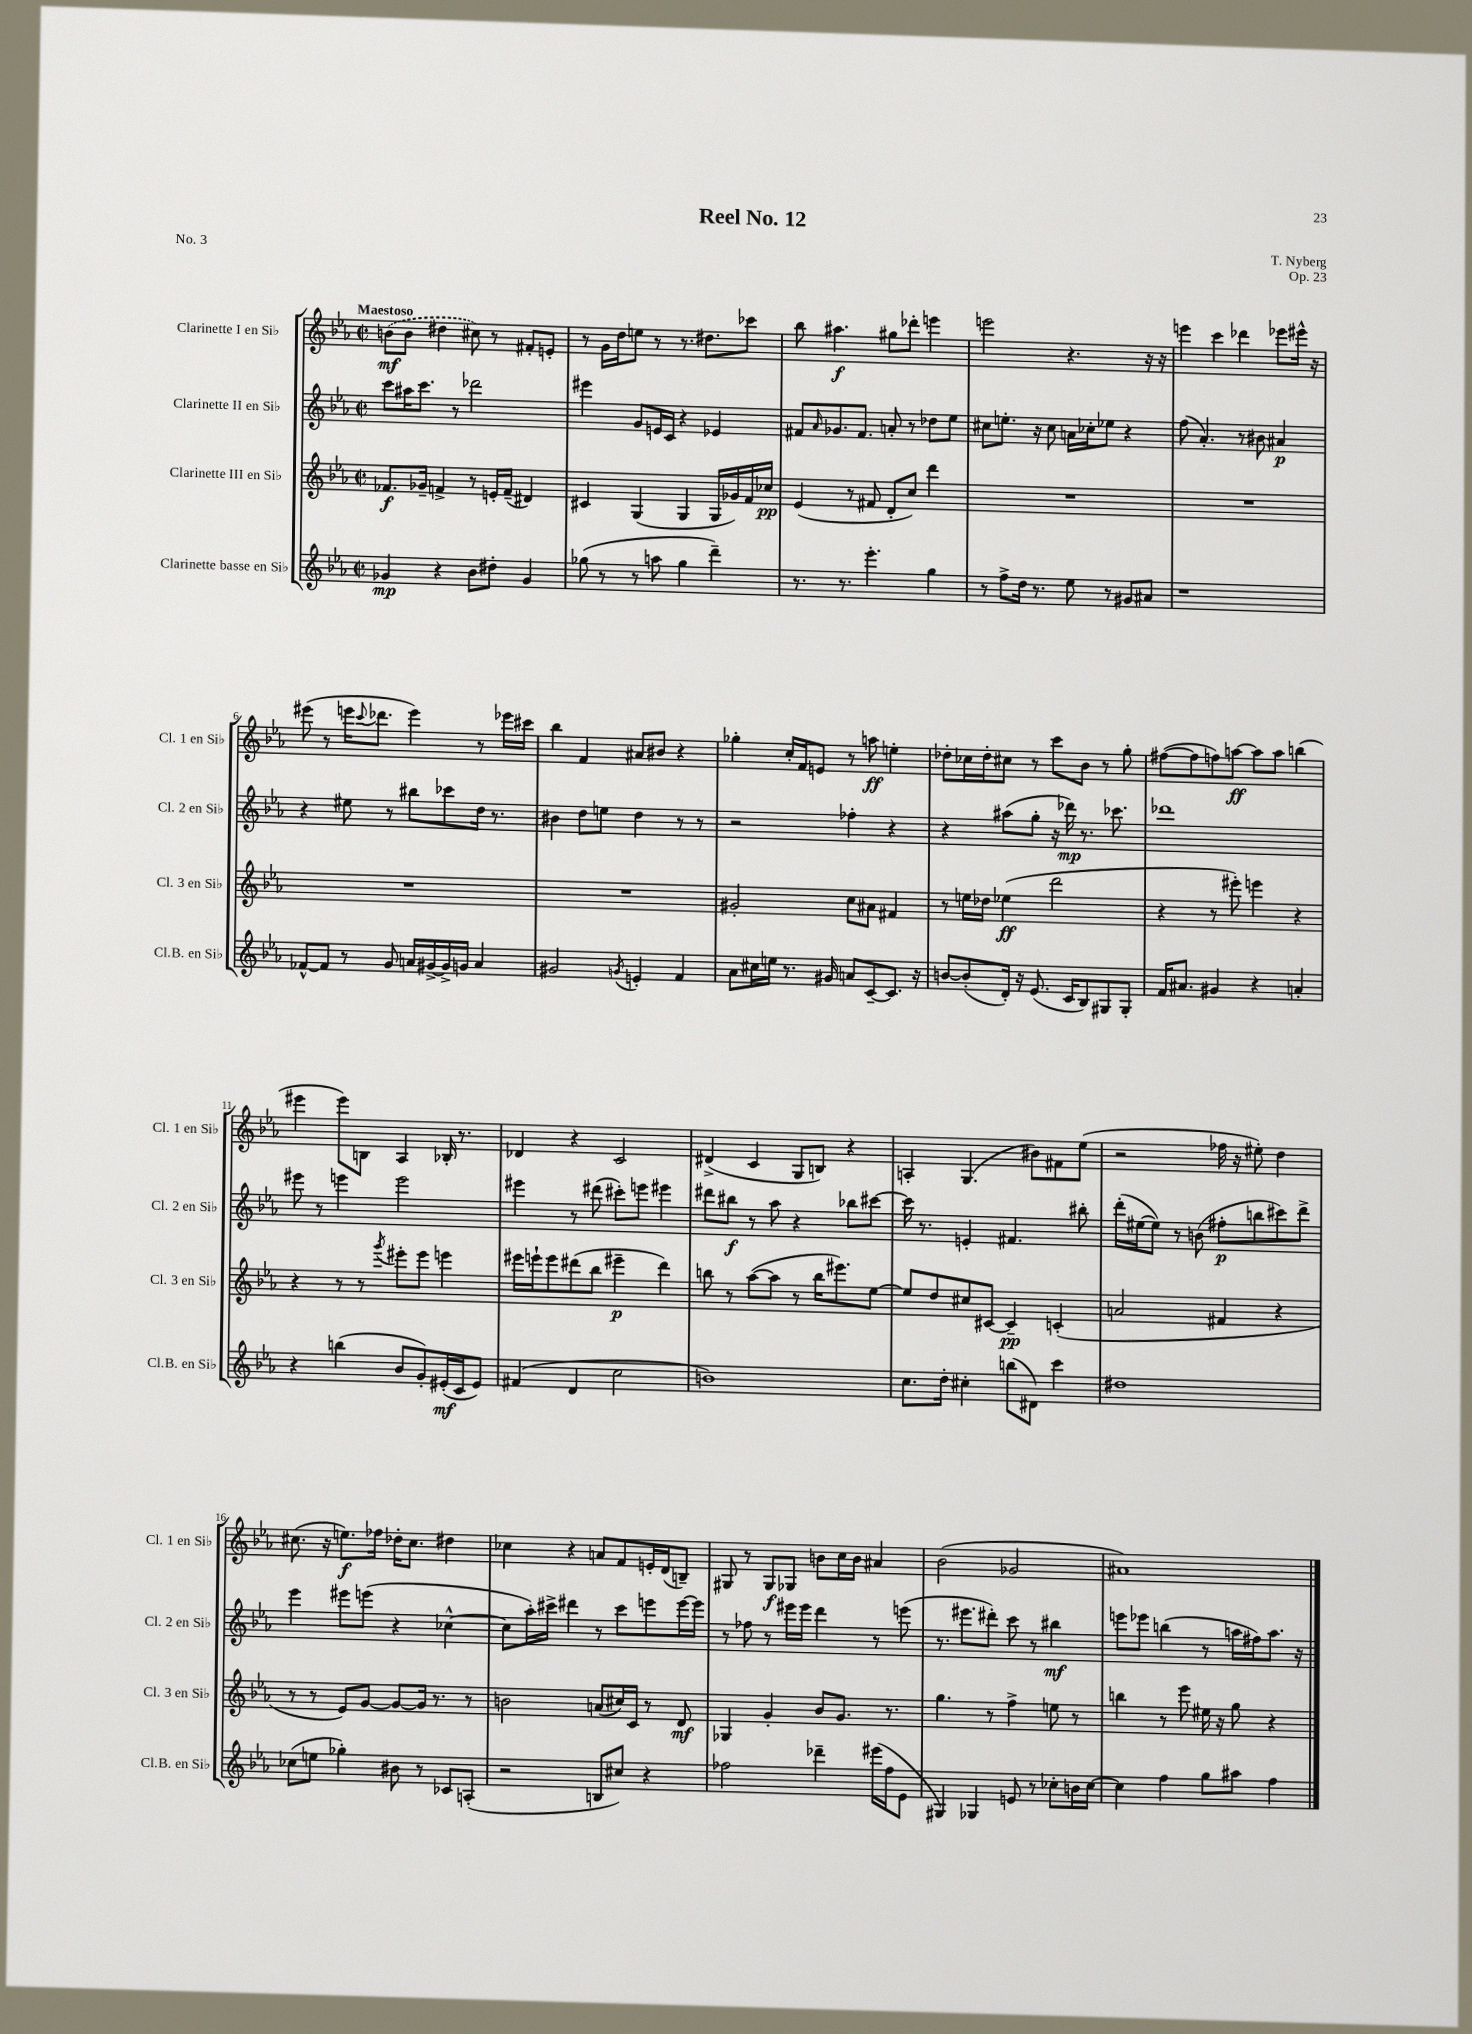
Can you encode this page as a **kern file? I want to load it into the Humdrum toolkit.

**kern	**kern	**kern	**kern
*staff4	*staff3	*staff2	*staff1
*clefG2	*clefG2	*clefG2	*clefG2
*k[b-e-a-]	*k[b-e-a-]	*k[b-e-a-]	*k[b-e-a-]
*M2/2	*M2/2	*M2/2	*M2/2
*met(c|)	*met(c|)	*met(c|)	*met(c|)
4g-/	8.f-/L	8ccc\L	(8b\L
.	.	16aa#\K	8b\J
.	16g-~/Jk	8.ccc\J	.
4r	4f^/	.	4dd#\
.	.	8r	.
8b-\L	8r	2ddd-\	8cc#\)
8dd#'\J	16e'/LL	.	8r
.	(16f~/JJ	.	.
4g-/	4d#/)	.	8f#'/L
.	.	.	8e'/J
=	=	=	=
(8gg-\	4c#/	4eee#\	8r
8r	.	.	16g\LL
.	.	.	16dd\J
8r	(4G/	8g/L	8ee\J
8aa\	.	16e/L	8r
.	.	16c/JJ	.
4gg-\	4G/	4r	8.r
.	.	.	8.dd#\L
4ddd~\)	16G/LL	4e-/	.
.	16g-/)	.	.
.	16f/	.	8ccc-\J
.	16cc-/JJ	.	.
=	=	=	=
8.r	(4e-/	8f#/L	8bb-\
.	.	16qqa-/	.
.	.	8.g-/	4.aa#\
8.r	.	.	.
.	8r	.	.
.	.	8.f#/J	.
4.eee-'\	8f#/	.	.
.	8d'/L	8a'/	8gg#\L
.	8cc/J)	8r	8ddd-'\J
4gg\	4ddd\	8dd-\L	4eee\
.	.	8ee-\J	.
=	=	=	=
8r	1r	8cc#\L	2eee\
8ff^\L	.	8.ee'\J	.
16dd\Jk	.	.	.
8.r	.	16r	.
.	.	8cc#\	.
8ee-\	.	16a\LL	4.r
.	.	16cc-'\J	.
8r	.	8ee-\J	.
8g#/L	.	4r	.
8a#/J	.	.	16r
.	.	.	16r
=	=	=	=
1r	1r	(8ff\	4eee\
.	.	4.a-'/)	.
.	.	.	4ccc\
.	.	8r	4ddd-\
.	.	8b#\	.
.	.	4a#/	8eee-\L
.	.	.	16eee#^^\Jk
.	.	.	16r
=	=	=	=
[8f-^^/L	1r	4r	(8eee#\
8f-/]J	.	.	8r
8r	.	8ee#\	16eee\LK
.	.	.	8qqccc/
.	.	.	8.ddd-\J
8g/	.	8r	.
16a/LL	.	8bb#\L	4eee\)
[16g#^/	.	.	.
16g#^/]	.	8ccc-\	.
16g/JJ	.	.	.
4a/	.	16dd\Jk	8r
.	.	8.r	.
.	.	.	16eee-\LL
.	.	.	16ccc#\JJ
=	=	=	=
2g#/	1r	4b#\	4bb-\
.	.	8dd\L	4f/
.	.	8ee\J	.
8qg/	.	.	.
4e'/	.	4dd\	8a#/L
.	.	.	8b#/J
4f/	.	8r	4r
.	.	8r	.
=	=	=	=
8a-\L	2g#'/	2r	4gg-'\
16cc#\L	.	.	.
16ee\JJ	.	.	.
8.r	.	.	16cc'/LL
.	.	.	16f/J
.	.	.	8e/J
16g#/	.	.	.
8a/L	8cc\L	4ff-'\	8r
[8c~/	8a#\J	.	8aa\
8.c/]J	4f#/	4r	4ee'\
16r	.	.	.
=	=	=	=
[8b/L	8r	4r	8dd-'\L
(8b'/]	16ee\LL	.	16cc-\L
.	16dd-\JJ	.	16dd-'\J
16d'/Jk)	(4ee-\	(8aa#\L	8cc#\J
16r	.	.	.
(8.e-/	.	8gg'\J	8r
.	2ddd\	16r	8ccc\L
16c/LK	.	16ddd-\)	.
8B-/)	.	8.r	8b-\J
8G#/	.	.	8r
.	.	8.ccc-\	.
8G#'/J	.	.	8gg'\
=	=	=	=
16f/LK	4r	1ddd-	([8ff#\L
8.a#/J	.	.	.
.	.	.	8ff#\]
4g#/	8r	.	8ff\)
.	8eee#'\)	.	[8aa\J
4r	4eee\	.	8aa\]L
.	.	.	8aa\J
4a'/	4r	.	(4bb\
=	=	=	=
4r	4r	8eee#\	4eee#\
.	.	8r	.
(4bb\	8r	4eee\	8eee#\L)
.	8r	.	8B\J
.	8qggg/	.	.
8b-/L	8eee#'\L	2eee\	4A-/
8g'/)	8eee#\J	.	.
(16e#'/L	4eee\	.	16B-'/
16c/J	.	.	8.r
8e#/J)	.	.	.
=	=	=	=
(4f#/	16eee#\LL	4eee#\	4d-/
.	16eee`\J	.	.
.	8eee\	.	.
4d/	(8ddd#\	8r	4r
.	8bb-\J	(8ddd#\	.
2cc\	4eee#~\	8ccc#'\L)	2c/
.	.	8eee\J	.
.	4ddd#\)	4eee#\	.
=	=	=	=
1b)	8bb\	8ddd#\L	(4d#^/
.	8r	8bb#\J	.
.	([8aa-\L	8r	4c/
.	8aa-\]J	8aa-\	.
.	8r	4r	8G/L
.	16bb\LK	.	8B/J)
.	8.eee#\)	.	.
.	.	8bb-\L	4r
.	[8ee-\J	[8ccc#\J	.
=	=	=	=
8.cc\L	8ee-/]L	16ccc#\]	4A'/
.	.	8.r	.
.	8dd/	.	.
16dd'\Jk	.	.	.
4cc#'\	8cc#/	4e'/	(4.G/
.	[8c#/J	.	.
(8bb\L	4c#~/]	4.f#/	.
8d#\J)	.	.	8b#\L)
4ccc\	(4c'/	.	8f#\
.	.	8bb#'\	(8ee-\J
=	=	=	=
1dd#	2a/	(16ddd'\LL	2r
.	.	[16ee#\J	.
.	.	8ee#\]J)	.
.	.	8r	.
.	.	(8b\	.
.	4f#/	8ff#'\L	16ff-\
.	.	.	16r
.	.	8bb\	8ee#'\)
.	4r	8ccc#\)	4dd\
.	.	8ddd^\J	.
=	=	=	=
(8cc-\L	8r	4eee-\	(8.cc#\
8ee\J	8r	.	.
.	.	.	16r
4gg-'\)	8e-/L)	8eee#\L	8.ee\L)
.	[8g/J	(8eee\J	.
.	.	.	16ff-\Jk
8b#\	8g/_L	4r	16dd-'\LK
.	.	.	8.cc#\J
8r	16g/]Jk	.	.
.	8.r	.	.
8c-/L	.	[4cc-^^\	4dd#\
(8A'/J	8r	.	.
=	=	=	=
2r	2b\	8cc-\]L	4cc-\
.	.	16aa-'\L)	.
.	.	16ccc#^\JJ	.
.	.	4ddd#\	4r
8B/L	(8a/L	8r	8a/L
8cc#/J)	16cc#/L)	8ccc#\L	8f/
.	16c/JJ	.	.
4r	8r	8eee\	16e'/L
.	.	.	(16d/J
.	8d/	[16eee\L	8B~/J)
.	.	16eee\]JJ	.
=	=	=	=
2ff-\	4G-/	8r	8G#/
.	.	8ff-\	8r
.	4g'/	8r	8G#/L
.	.	16eee#\LL	8G-/J
.	.	16eee#\JJ	.
4ddd-~\	8b-/L	4ddd\	8b\L
.	8.g/J	.	16cc\L
.	.	.	16b\JJ
(16eee#\LL	.	8r	4a#/
16ff-\J	8.r	.	.
8e-\J	.	(8eee\	.
=	=	=	=
4G#/)	4.gg\	8.r	(2b-\
.	.	8.eee#\L	.
4G-/	.	.	.
.	8r	8ddd#'\J)	.
8e/	4ff^\	8ccc\	2g-/
8r	.	8r	.
8cc-'\L	8ee\	4bb#\	.
16b\L	8r	.	.
[16cc-\JJ	.	.	.
=	=	=	=
4cc-\]	4bb\	8eee\L	1a#)
.	.	8eee-\J	.
4ff\	8r	(4bb\	.
.	8eee-\	.	.
8gg\L	16ee#\	8r	.
.	16r	.	.
8aa#\J	8gg\	16aa\LL	.
.	.	16ff#\J)	.
4ff\	4r	8.aa\J	.
.	.	16r	.
==	==	==	==
*-	*-	*-	*-
